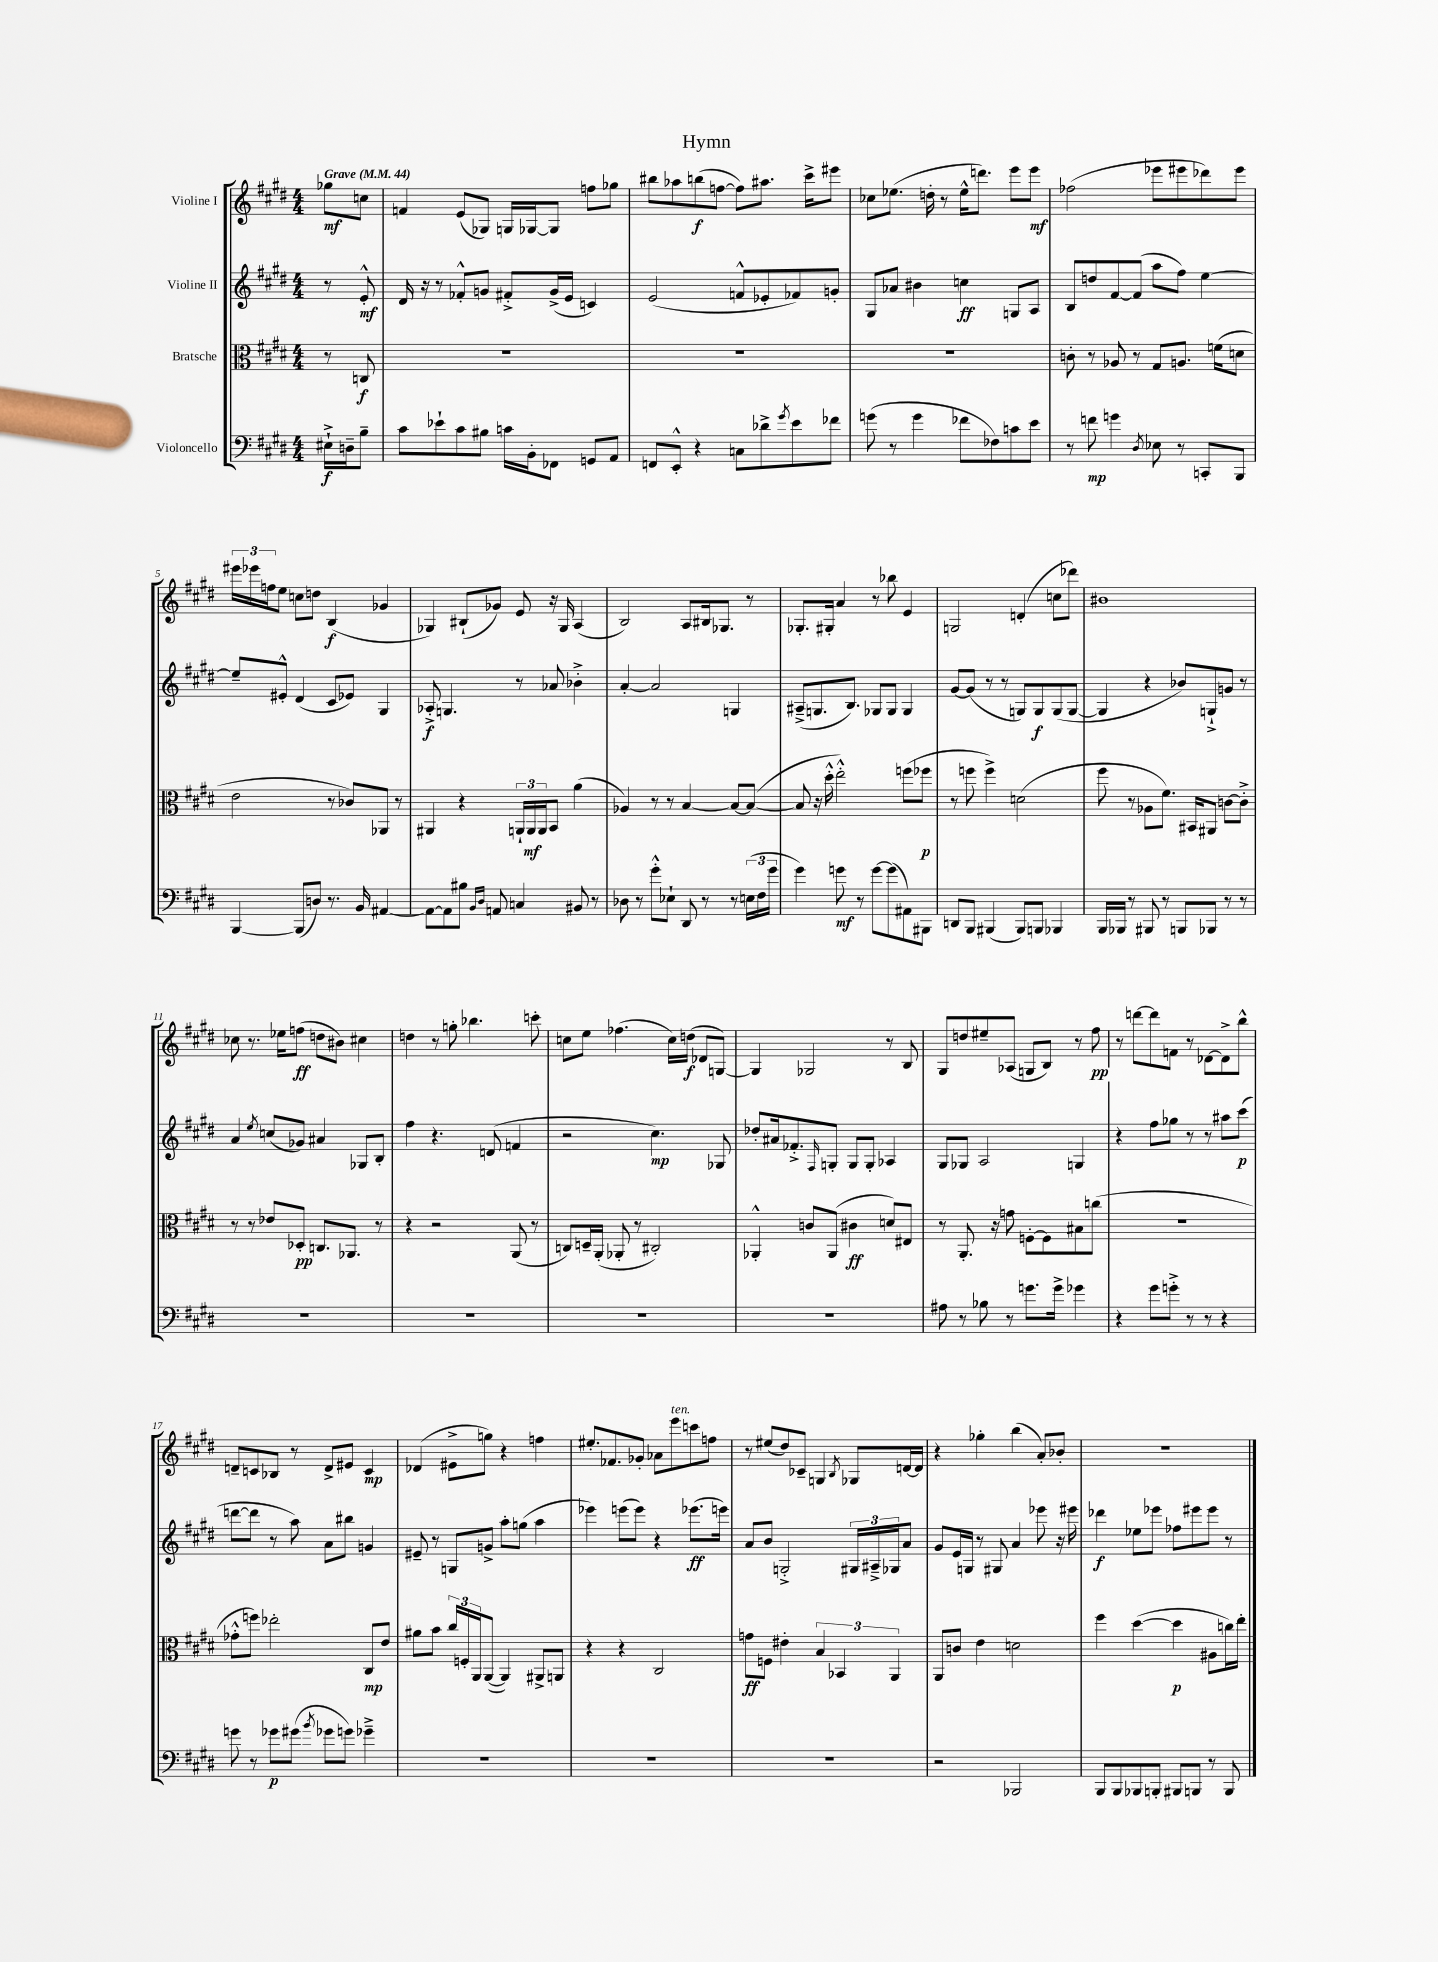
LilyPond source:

\header { title = "Hymn" }
<<
\new StaffGroup <<
\new Staff = "s0" \with { instrumentName = "Violine I" } {
    \clef treble \key e \major \numericTimeSignature \time 4/4 \partial 4 \tempo "Grave" 4 = 44
    ges''8\mf c''8 |
    f'4 e'8( ges8) g16 ges16~ ges8 f''8 ges''8 |
    bis''8 aes''8 b''8\f( f''8~ f''8) ais''8. cis'''16-> eis'''8 |
    ces''8 ees''8.( d''16-. r8 ees''16-^ d'''8.) e'''8 e'''8\mf |
    fes''2( ees'''8 eis'''8 des'''8) eis'''8 |
    \tuplet 3/2 { eis'''16 ees'''16 f''16 } e''8 c''8 d''8 b4\f( ges'4 |
    ges4) bis8-!( ges'8) e'8 r16 ges16 a4( |
    b2) a8 bis16 ges8. r8 |
    ges8.-. gis16-. a'4 r8 bes''8 e'4 |
    g2 d'4-.( c''8 des'''8) |
    bis'1 |
    ces''8 r8. ees''16 f''8\ff( d''8 bis'8) cis''4 |
    d''4 r8 g''8-. bes''4. c'''8-. |
    c''8 e''8 fes''4.( c''16) d''16\f( des'8 g8~) |
    g4 ges2 r8 b8 |
    gis8 d''8 eis''8-- aes8( g8 b8) r8 fis''8\pp |
    r8 d'''8~ d'''8 f'8 r8 des'8~ des'8-> b''8-^ |
    d'8-- c'8 bes8 r8 d'8-> eis'8 c'4\mp |
    des'4( eis'8-> g''8) r4 f''4 |
    eis''8.-. fes'8. ges'8-. aes'8 e'''8^\markup { \italic "ten." } c'''8 f''8 |
    r8 eis''8( dis''8) ces'8-- g4 \acciaccatura { b8 } ges8 d'16~ d'16 |
    r4 ges''4-. b''4( a'8-.) bes'8-. |
    R1 \bar "|." |
}
\new Staff = "s1" \with { instrumentName = "Violine II" } {
    \clef treble \key e \major \numericTimeSignature \time 4/4 \partial 4
    r8 e'8-.-^\mf |
    dis'16 r16 r8 fes'8-.-^ g'8 fis'8-.-> g'16->( e'16 c'4) |
    e'2( f'8-^ ees'8-. fes'8) g'8-. |
    gis8 aes'8 bis'4 c''4\ff g8 a8 |
    b8 d''8 fis'8~ fis'8( a''8 fis''8) e''4~ |
    e''8-- eis'8-.-^ dis'4( cis'8 ees'8) gis4 |
    aes8-.->\f g4. r8 aes'8 bes'4-.-> |
    a'4~-. a'2 g4 |
    ais8--->( g8. b8.) ges8 ges8 ges4 |
    gis'8~ gis'8( r8 r8 g8) g8\f g8( g8~ |
    g4 r4 bes'8) g8-!-> g'8 r8 |
    a'4 \acciaccatura { e''8 } c''8( ges'8) ais'4 ges8 b8-. |
    fis''4 r4. d'8( f'4 |
    r2 cis''4.\mp) ges8 |
    des''8-. ais'16 fes'8.-.-> \grace { fis16 } g8-. g8 g8-. aes4 |
    gis8 ges8 a2 g4 |
    r4 fis''8 ges''8 r8 r8 ais''8 cis'''8\p( |
    d'''8~ d'''8 r8 a''8) a'8 bis''8 g'4 |
    eis'8-- r8 g8 g'8-> a''8-. g''8( a''4 |
    ees'''4) e'''8( e'''8) r4 ees'''8.\ff( e'''16) |
    a'8 b'8 g2-.-> \tuplet 3/2 { gis16 ais16---> ges16 } a'8 |
    gis'8 e'16 g16 r8 gis8 a'4 ees'''8 r16 eis'''16 |
    des'''4\f ees''8 ees'''8 fes''8 eis'''8 eis'''8 r8 \bar "|." |
}
\new Staff = "s2" \with { instrumentName = "Bratsche" } {
    \clef alto \key e \major \numericTimeSignature \time 4/4 \partial 4
    r8 c8\f |
    R1 |
    R1 |
    R1 |
    c'8-. r8 aes8 r8 gis8 a8. f'16( d'8 |
    e'2 r8 ces'8) aes,8 r8 |
    ais,4 r4 \tuplet 3/2 { a,16-! a,16\mf a,16 } b,8 a'4( |
    aes4) r8 r8 b4~ b8~ b8~( |
    b8 r16 dis''16-.-^ e''2-.-^) f''8( fes''8\p |
    r8 f''8 f''4->) d'2( |
    fis''8 r8 aes8 fis'8.) bis,16 ais,8 c'8~ c'8-.-> |
    r8 r8 ees'8 des8-.\pp c8. aes,8. r8 |
    r4 r2 a,8( r8 |
    c8) d16-- a,16-.( aes,8-. r8 cis2-.) |
    aes,4-.-^ c'8 aes,8( cis'4\ff d'8) eis8 |
    r8 a,8.-. r16 g'8 f8~-. f8 bis8 c''8( |
    r1 |
    ges'8-.-^ f''8) ees''2-. cis8\mp e'8 |
    ais'8 b'8 \tuplet 3/2 { cis''16 f16-. a,16 } a,8~( a,4) ais,8-> a,8 |
    r4 r4 cis2 |
    g'8\ff f8 eis'4-. \tuplet 3/2 { b4 bes,4 a,4 } |
    a,8 c'8 e'4 d'2 |
    fis''4 dis''4~( dis''4\p ais8 c''16) e''16-. \bar "|." |
}
\new Staff = "s3" \with { instrumentName = "Violoncello" } {
    \clef bass \key e \major \numericTimeSignature \time 4/4 \partial 4
    eis16-!->\f d16-- b8-- |
    cis'8 ees'8-! cis'8 bis8 c'16 b,16-. fes,8 g,8 a,8 |
    f,8 e,8-.-^ r4 c8 des'8-> \acciaccatura { gis'8 } e'8 fes'8 |
    g'8( r8 g'4 fes'8 fes8) c'8 e'8 |
    r8 f'8\mp g'4 \acciaccatura { dis8 } ees8 r8 c,8-. b,,8 |
    b,,4~ b,,8( d8) r8. b,16 ais,4~ |
    ais,8~ ais,8 bis8 \grace { b,16 dis16 } a,8 c4 bis,8 r8 |
    des8 r8 gis'8-.-^ ees8-! dis,8 r8 r8 \tuplet 3/2 { e16( fis16 gis'16 } |
    gis'4) g'8\mf r8 g'8~ g'8( ais,8) bis,,8 |
    d,8 b,,8 bis,,4( bis,,8) b,,8 bes,,4 |
    b,,16 bes,,16 r8 bis,,8 r8 b,,8 bes,,8 r8 r8 |
    R1 |
    R1 |
    R1 |
    R1 |
    ais8 r8 bes8 r8 g'8. g'16-> ges'4 |
    r4 gis'8 g'8-.-> r8 r8 r4 |
    g'8 r8 ges'8\p gis'8( \acciaccatura { b'8 } ges'8 g'8) ges'4---> |
    R1 |
    R1 |
    R1 |
    r2 bes,,2 |
    b,,8 b,,8 bes,,8 b,,8-. bis,,8 b,,8 r8 b,,8 \bar "|." |
}
>>
>>
